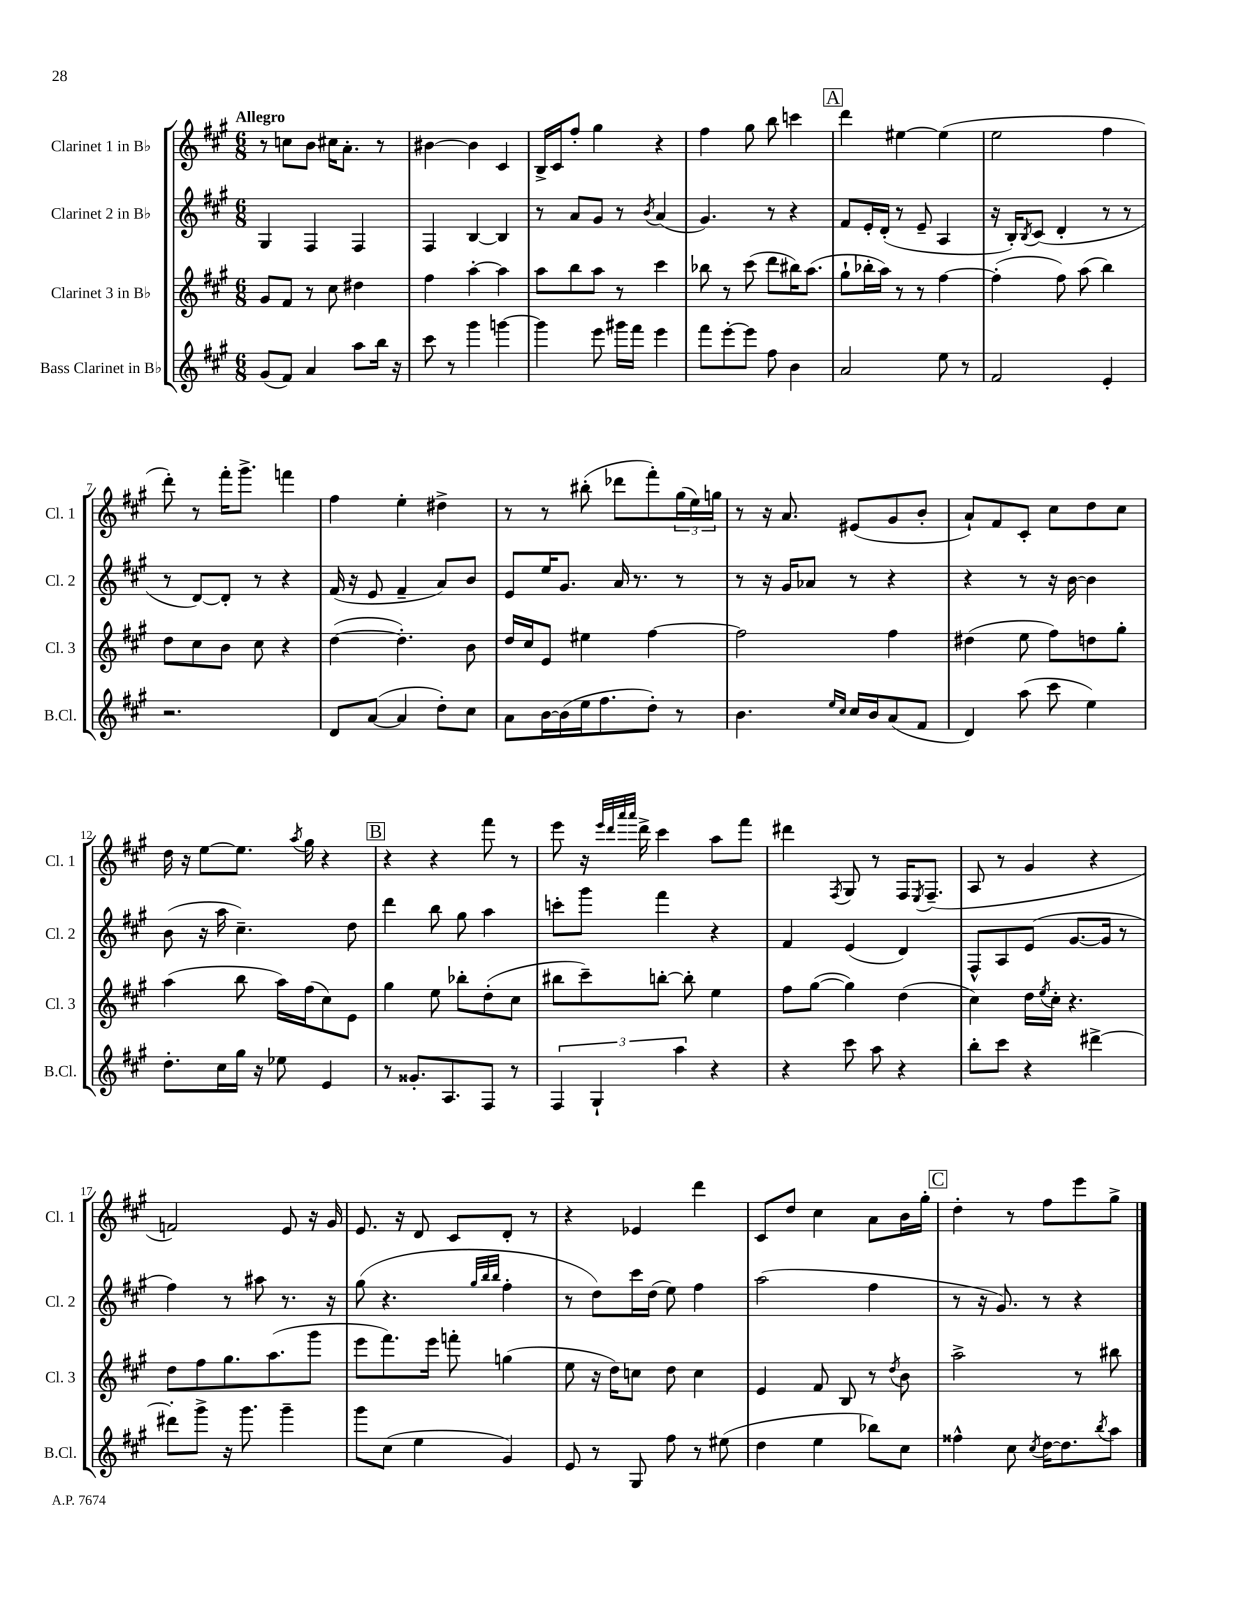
<<
\new StaffGroup <<
\new Staff = "s0" \with { instrumentName = "Clarinet 1 in Bb" shortInstrumentName = "Cl. 1" } {
    \clef treble \key a \major \numericTimeSignature \time 6/8 \tempo "Allegro"
    r8 c''8 b'8 cis''16 a'8.-. r8 |
    bis'4~ bis'4 cis'4 |
    b16-> cis'16 fis''8-. gis''4 r4 |
    fis''4 gis''8 b''8 c'''4 |
    \mark \markup { \box "A" } d'''4 eis''4~ eis''4( |
    e''2 fis''4 |
    d'''8-.) r8 fis'''16-. gis'''8.-> f'''4 |
    fis''4 e''4-. dis''4-> |
    r8 r8 bis''8-.( des'''8 fis'''8-.) \tuplet 3/2 { gis''16( e''16) g''16 } |
    r8 r16 a'8. eis'8( gis'8 b'8-. |
    a'8-!) fis'8 cis'8-. cis''8 d''8 cis''8 |
    d''16 r16 e''8~ e''8. \acciaccatura { a''8 } gis''16 r4 |
    \mark \markup { \box "B" } r4 r4 fis'''8 r8 |
    e'''8 r16 \grace { e'''32 d'''32 a'''32 a'''32 } d'''16-> cis'''4 a''8 fis'''8 |
    dis'''4 \acciaccatura { fis8 } gis8 r8 fis16 \acciaccatura { e8 } fis8.--( |
    a8 r8 gis'4 r4 |
    f'2) e'8 r16 gis'16 |
    e'8. r16 d'8 cis'8 d'8-. r8 |
    r4 ees'4 d'''4 |
    cis'8 d''8 cis''4 a'8 b'16 gis''16-. |
    \mark \markup { \box "C" } d''4-. r8 fis''8 e'''8 gis''8-> \bar "|." |
}
\new Staff = "s1" \with { instrumentName = "Clarinet 2 in Bb" shortInstrumentName = "Cl. 2" } {
    \clef treble \key a \major \numericTimeSignature \time 6/8
    gis4 fis4 fis4 |
    fis4 b4~ b4 |
    r8 a'8 gis'8 r8 \acciaccatura { b'8 } a'4( |
    gis'4.) r8 r4 |
    \mark \markup { \box "A" } fis'8 e'16-. d'16-.( r8 e'8-- a4 |
    r16 b16-.) \acciaccatura { b8 } cis'8( d'4-. r8 r8 |
    r8 d'8~) d'8-. r8 r4 |
    fis'16( r16 e'8 fis'4-- a'8) b'8 |
    e'8 e''16 gis'8. a'16 r8. r8 |
    r8 r16 gis'16 aes'8 r8 r4 |
    r4 r8 r16 b'16~ b'4 |
    b'8( r16 a''16 cis''4.--) d''8 |
    \mark \markup { \box "B" } d'''4 b''8 gis''8 a''4 |
    c'''8-. gis'''8 fis'''4 r4 |
    fis'4 e'4( d'4) |
    fis8-^ a8 e'8( gis'8.~ gis'16 r8 |
    fis''4) r8 ais''8 r8. r16 |
    gis''8( r4. \grace { gis''32 b''32 b''32 } fis''4-. |
    r8 d''8) cis'''16 d''16( e''8) fis''4 |
    a''2( fis''4 |
    \mark \markup { \box "C" } r8 r16 gis'8.) r8 r4 \bar "|." |
}
\new Staff = "s2" \with { instrumentName = "Clarinet 3 in Bb" shortInstrumentName = "Cl. 3" } {
    \clef treble \key a \major \numericTimeSignature \time 6/8
    gis'8 fis'8 r8 cis''8 dis''4 |
    fis''4 a''4~-. a''4 |
    a''8 b''8 a''8 r8 cis'''4 |
    bes''8 r8 cis'''8( d'''8 bis''16) a''8.( |
    \mark \markup { \box "A" } gis''8-! bes''16-. a''16) r8 r8 fis''4~ |
    fis''4-.( fis''8) a''8( b''4) |
    d''8 cis''8 b'8 cis''8 r4 |
    d''4~( d''4.-.) b'8 |
    d''16 cis''16 e'8 eis''4 fis''4~ |
    fis''2 fis''4 |
    dis''4( e''8 fis''8) d''8 gis''8-. |
    a''4( b''8 a''16) fis''16( cis''8) e'8 |
    \mark \markup { \box "B" } gis''4 e''8 bes''8-. d''8-.( cis''8 |
    bis''8 cis'''8--) b''8~-. b''8-. e''4 |
    fis''8 gis''8~( gis''4) d''4( |
    cis''4) d''16 \acciaccatura { e''8 } cis''16-. r4. |
    d''8 fis''8 gis''8. a''8.( gis'''8 |
    e'''8 fis'''8.) e'''16 f'''8-. g''4( |
    e''8 r16 d''16) c''8 d''8 c''4 |
    e'4 fis'8 b8 r8 \acciaccatura { d''8 } b'8 |
    \mark \markup { \box "C" } a''2-> r8 bis''8 \bar "|." |
}
\new Staff = "s3" \with { instrumentName = "Bass Clarinet in Bb" shortInstrumentName = "B.Cl." } {
    \clef treble \key a \major \numericTimeSignature \time 6/8
    gis'8( fis'8) a'4 a''8 b''16 r16 |
    cis'''8 r8 gis'''4 g'''4~ |
    g'''4 e'''8 gis'''16 fis'''16 e'''4 |
    fis'''8 e'''8~-. e'''8 fis''8 b'4 |
    \mark \markup { \box "A" } a'2 e''8 r8 |
    fis'2 e'4-. |
    r2. |
    d'8 a'8~( a'4 d''8-.) cis''8 |
    a'8 b'16~ b'16( e''16 fis''8. d''8-.) r8 |
    b'4. \grace { e''16 cis''16 } cis''16 b'16 a'8( fis'8 |
    d'4) a''8( cis'''8 e''4) |
    d''8.-. cis''16 gis''16 r16 ees''8 e'4 |
    \mark \markup { \box "B" } r8 gisis'8.-. a8. fis8 r8 |
    \tuplet 3/2 { fis4 gis4-! a''4 } r4 |
    r4 cis'''8 a''8 r4 |
    b''8-. cis'''8 r4 dis'''4~-> |
    dis'''8-. gis'''8-> r16 gis'''8. gis'''4-- |
    gis'''8 cis''8( e''4 gis'4) |
    e'8 r8 gis8 fis''8 r8 eis''8( |
    d''4 e''4 bes''8) cis''8 |
    \mark \markup { \box "C" } fisis''4-^ cis''8 \acciaccatura { cis''8 } d''16~ d''8. \acciaccatura { b''8 } a''8 \bar "|." |
}
>>
>>
